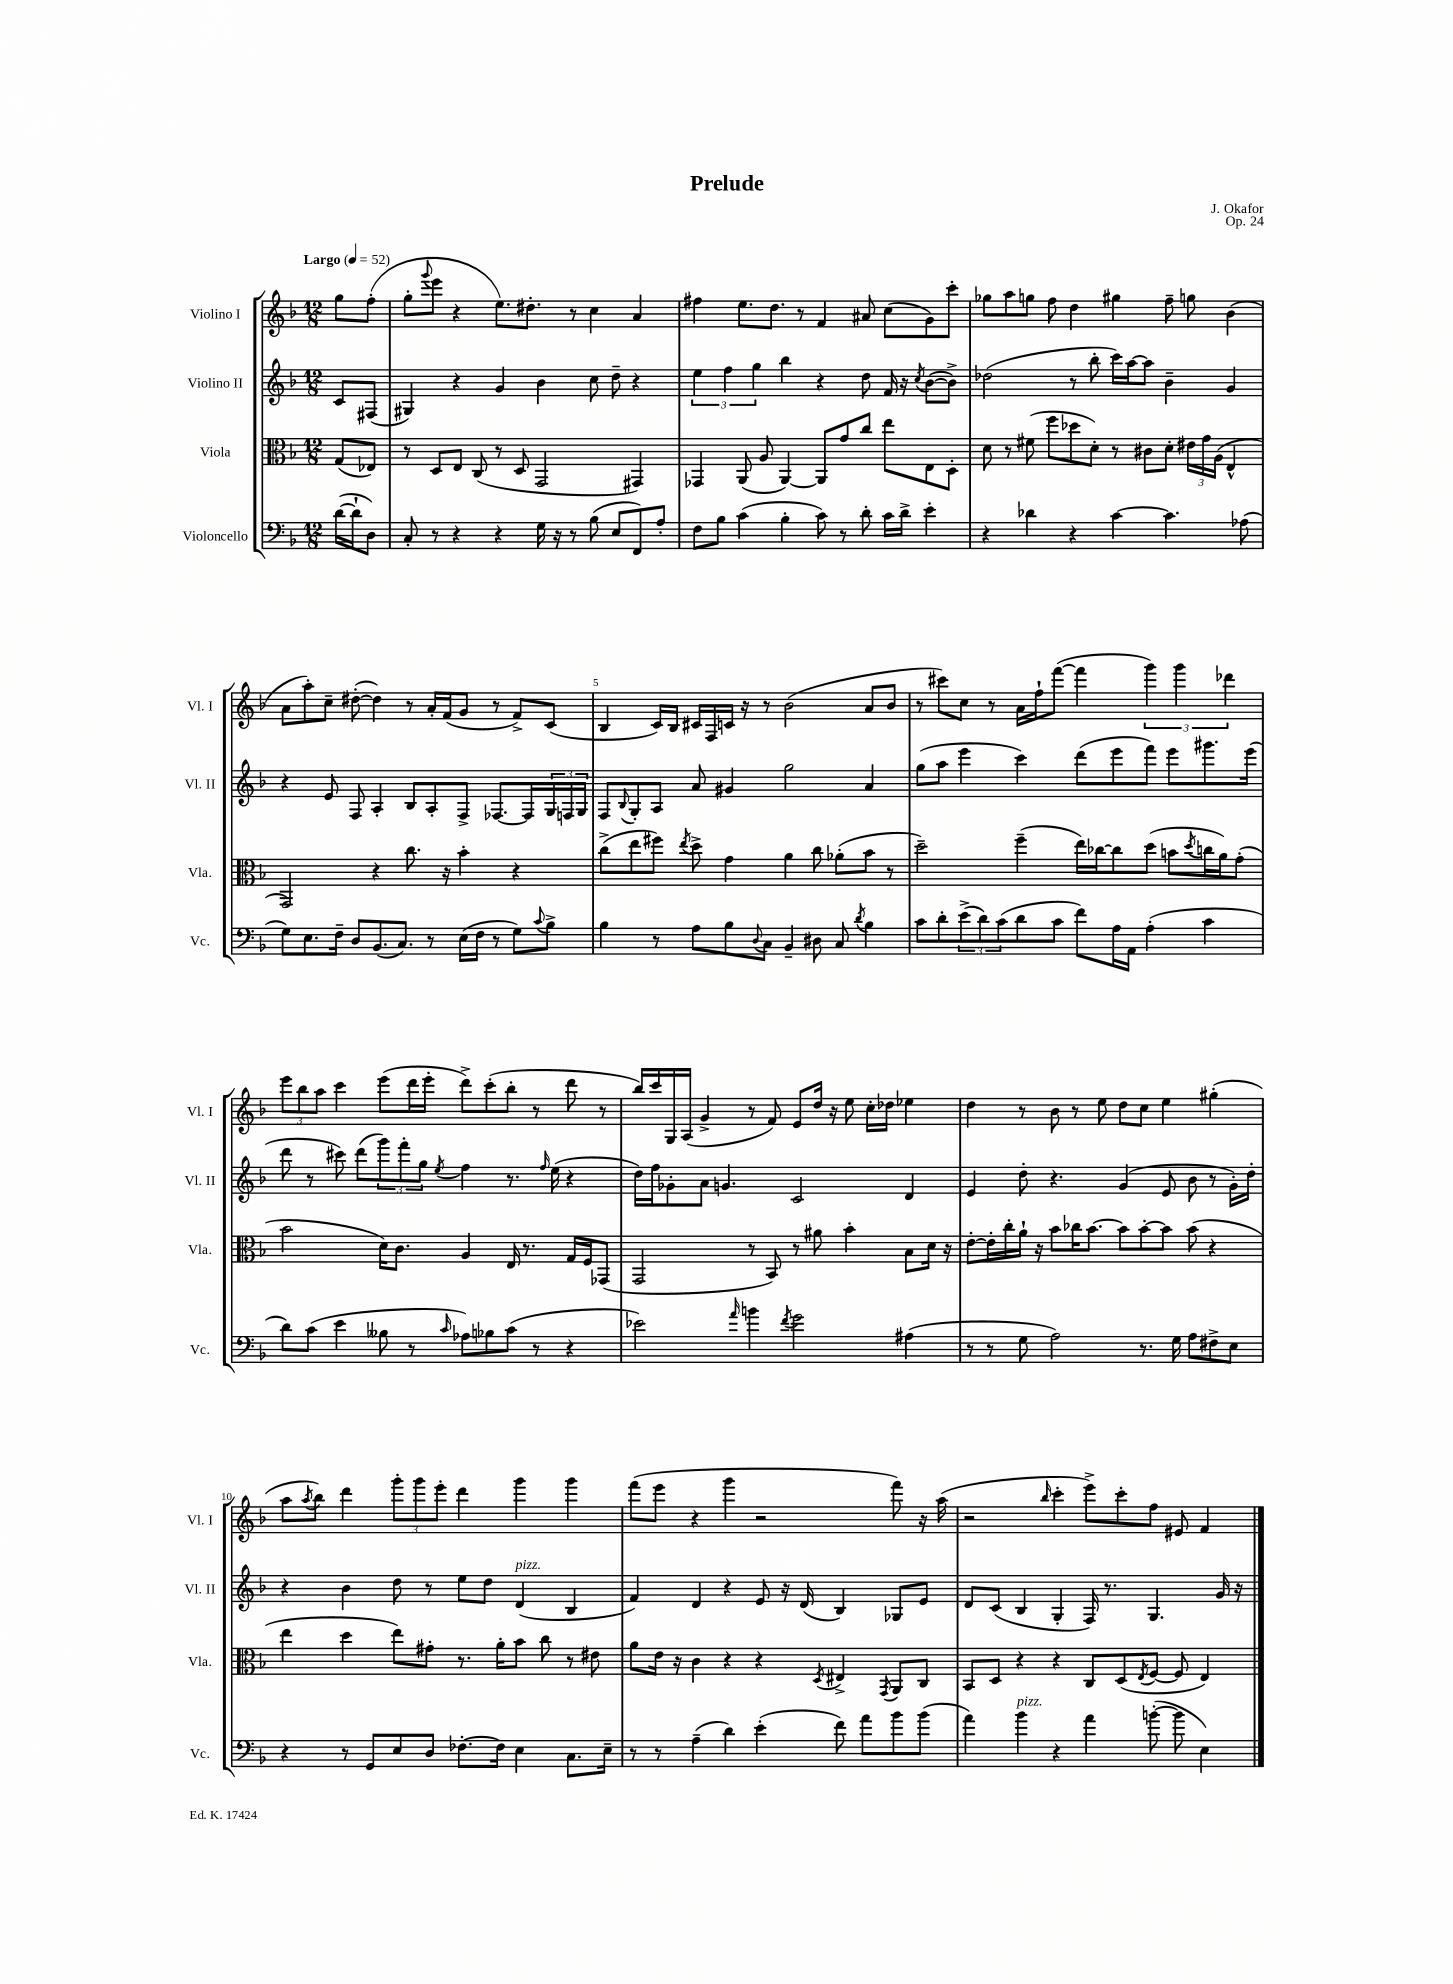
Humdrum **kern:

**kern	**kern	**kern	**kern
*part4	*part3	*part2	*part1
*staff4	*staff3	*staff2	*staff1
*I"Violoncello	*I"Viola	*I"Violino II	*I"Violino I
*I'Vc.	*I'Vla.	*I'Vl. II	*I'Vl. I
*clefF4	*clefC3	*clefG2	*clefG2
*k[b-]	*k[b-]	*k[b-]	*k[b-]
*M12/8	*M12/8	*M12/8	*M12/8
*MM52	*MM52	*MM52	*MM52
=	=	=	=
!	!	!	!LO:TX:a:B:t=Largo
([16d\LL	(8G/L	8c/L	8gg\L
16d`\J]	.	.	.
8D\J)	8E-X/J)	(8F#X/J	(8ff'\J
=1	=1	=1	=1
8C'/	8r	4G#X/)	8gg'\L
.	.	.	8qqggg/
8r	8D/L	.	8eee\J
4r	8E/J	4r	4r
.	(8C/	.	.
4r	8r	4g/	8.ee\L)
.	8D/	.	.
.	.	.	8.dd#X'\J
16G\	2GG/	4b-\	.
16r	.	.	.
8r	.	.	8r
(8B-\	.	8cc\	4cc\
8E/L	.	8dd~\	.
8FF/)	4GG#X/)	4r	4a/
8A'/J	.	.	.
=2	=2	=2	=2
8F\L	4GG-X/	6ee\	4ff#X\
8B-\J	.	.	.
.	.	6ff\	.
(4c\	(8AA/	.	8.ee\L
.	.	6gg\	.
.	8A/	.	.
.	.	.	8.dd\J
4B-'\	[4AA/)	4bb-\	.
.	.	.	8r
8c\)	8AA/L]	4r	4f/
8r	8g/	.	.
8d'\	8cc/J	8dd\	8a#X/
16c\LL	8ee\L	16f/	(8cc\L
16d^\JJ	.	16r	.
.	.	8qcc/	.
4e'\	8E\	([8b-\L	8g\)
.	8D'\J	8b-^\J])	8ccc'\J
=3	=3	=3	=3
4r	8d\	(2dd-X\	8gg-X\L
.	8r	.	8aa\
4d-X\	(8f#X\	.	8ggn\J
.	8ff\L	.	8ff\
4r	8dd-X\	8r	4dd\
.	8d'\J)	8bb-'\	.
[4c\	8r	16ccc\LL)	4gg#X\
.	.	[16aa\J	.
.	8c#X\L	8aa\J]	.
4.c\]	8d'\J	4b-~\	8ff~\
.	24e#X\LL	.	8ggn\
.	24g\	.	.
.	(24A\JJ	.	.
.	4E^^/	4g/	(4b-\
(8A-X\	.	.	.
!!LO:LB:g=z
=4	=4	=4	=4
8G\L)	2GG/)	4r	8a\L
8.E\	.	.	8aa'\)
.	.	8e/	8cc~\J
16F~\Jk	.	.	.
8D/L	.	8F/	([8dd#X'\
(8.BB-/	4r	4A'/	4dd#\])
8.C/J)	.	.	.
.	8.cc\	8B-/L	8r
8r	.	8A'/	16a'/LL
.	16r	.	(16f/J
(16E\LL	4b-'\	8F^/J	8g/J
16F\JJ	.	.	.
8r	.	[8.F-X/L	8r
8G\L)	4r	.	8f^/L)
.	.	16F-/L]	.
8qqc/	.	.	.
8B-^\J	.	24G/	(8c/J
.	.	24Fn/	.
.	.	24G/JJ	.
=5	=5	=5	=5
4B-\	(8cc^\L	8F/L	4B-/
.	.	8qqB-/	.
.	8ee\	8G'/	.
8r	8ff#X\J)	8A/J	16c/LL)
.	.	.	16B-/JJ
.	8qee/	.	.
8A\L	8dd^\	8a/	16c#X/LL
.	.	.	16F/
8B-\	4g\	4g#X/	16cn/JJ
.	.	.	16r
8qqD/	.	.	.
8C\J	.	.	8r
4BB-~/	4a\	2gg\	(2b-\
8D#X\	8cc\	.	.
8C/	(8a-X'\L	.	.
8qd/	.	.	.
4B-\	8b-\J	4a/	8a/L
.	8r	.	8b-/J
=6	=6	=6	=6
8c\L	2dd~\)	(8gg\L	8r
8d'\	.	8aa\J	8ccc#X\L)
(12e^\	.	4eee\	8cc\J
12d\)	.	.	.
.	.	.	8r
(12c\	.	.	.
8d\	(4ff~\	4ccc\)	16a\LL
.	.	.	16ff`\J
8c\J	.	.	([8fff\J
8f\L)	16ee\LL)	(8ddd\L	4fff\]
.	[16cc-X\J	.	.
16A\L	8cc-\]	8eee\	.
16AA\JJ	.	.	.
(4A'\	(8dd\J	8fff\J)	6ggg\)
.	8bn\L	8eee\L	.
.	.	.	6ggg\
.	8qdd/	.	.
4c\	16ccn\L	8.ggg#X\	.
.	16a\J)	.	.
.	.	.	6ddd-X\
.	(8g'\J	.	.
.	.	(16eee\Jk	.
!!LO:LB:g=z
=7	=7	=7	=7
8d\L)	2b-\	8ddd\	12eee\L
.	.	.	12bb-\
(8c\J	.	8r	.
.	.	.	12aa\J
4e\	.	8ccc#X\)	4ccc\
.	.	(8ddd\L	.
8B--X\	16d\KL)	12ggg\)	(8eee\L
.	8.c\J	.	.
.	.	12fff'\	.
8r	.	.	16ddd\L
.	.	12gg\J	.
.	.	.	16eee'\JJ
16qqc/	.	8qee/	.
8A-X\L)	4A/	4ff\	8ddd^\L)
8B-X\	.	.	(8ccc'\
(8c\J	16E/	8.r	8bb-'\J
.	8.r	.	.
8r	.	.	8r
.	.	16qqff/	.
.	.	(16ee\	.
4r	16G/LL	4r	8ddd\
.	16F/J	.	.
.	(8GG-X/J	.	8r
=8	=8	=8	=8
2e-X\)	2GG/	16dd\LL)	16bb-/LL)
.	.	16ff\J	16ccc/
.	.	8g-X'\	16G/
.	.	.	(16A/JJ
.	.	8a\J	4g^/
.	.	4.gn/	.
16qqa/	.	.	.
4bn\	8r	.	8r
.	8BB-/)	.	8f/)
8qf/	.	.	.
2g\	8r	2c/	8e/L
.	8a#X\	.	16dd/Jk
.	.	.	16r
.	4b-'\	.	8ee\
.	.	.	16cc'\LL
.	.	.	16dd-X\JJ
(4A#X\	8B-\L	4d/	4ee-X\
.	16d\Jk	.	.
.	16r	.	.
=9	=9	=9	=9
8r	[8e'\L	4e/	4dd\
8r	16e'\L]	.	.
.	16cc'\	.	.
8G\	16a`\JJ	8dd'\	8r
.	16r	.	.
2A\)	8b-\L	4.r	8b-\
.	16cc-X\K	.	8r
.	[8.b-\J	.	.
.	.	.	8ee\
.	8b-\L]	(4g/	8dd\L
8.r	[8b-'\	.	8cc\J
.	8b-\J]	8e/	4ee\
16G\	.	.	.
8A\L	(8b-\	8b-\	.
8F#X^\	4r	8r	(4gg#X'\
8E\J	.	16g'\LL)	.
.	.	16dd'\JJ	.
!!LO:LB:g=z
=10	=10	=10	=10
4r	4ee\	4r	8aa\L
.	.	.	8qaa/
.	.	.	8bb-\J)
8r	4dd\	4b-\	4ddd\
8GG/L	.	.	.
8E/	8ee\L)	8dd\	12ggg'\L
.	.	.	12ggg\
8D/J	8g#X'\J	8r	.
.	.	.	12eee'\J
[8.F-X'\L	8.r	8ee\L	4ddd\
.	.	8dd\J	.
16F-\Jk]	16a'\KL	.	.
!	!	!LO:TX:a:i:t=pizz.	!
4E\	8b-\J	(4d/	4ggg\
.	8cc\	.	.
8.C\L	8r	4B-/	4ggg\
.	8e#X\	.	.
16E~\Jk	.	.	.
=11	=11	=11	=11
8r	8a\L	4f/)	(8fff\L
8r	16e\Jk	.	8eee\J
.	16r	.	.
(4A~\	4c\	4d/	4r
4d\)	4r	4r	4ggg\
(4e'\	4r	8e/	2r
.	.	16r	.
.	.	(16d/	.
.	8qD/	.	.
8f\)	4E#X^/	4B-/)	.
8a\L	.	.	.
.	8qGG/	.	.
8b-\	8AA/L	8G-X/L	8fff\)
(8b-\J	8C/J	8e/J	16r
.	.	.	(16aa\
=12	=12	=12	=12
4a\)	8BB-/L	8d/L	2r
.	8D/J	(8c/J	.
!LO:TX:a:i:t=pizz.	!	!	!
4b-\	4r	4B-/	.
.	.	.	16qqbb-/
4r	4r	4G'/	4ccc'\
4a\	8C/L	16F/)	8eee^\L)
.	.	8.r	.
.	(8D/	.	8ccc'\
.	8qE/	.	.
([8bn'\	[8F/J	4.G/	8ff\J
8b\]	8F/]	.	8e#X/
4E\)	4E/)	.	4f/
.	.	16g/	.
.	.	16r	.
==	==	==	==
*-	*-	*-	*-
